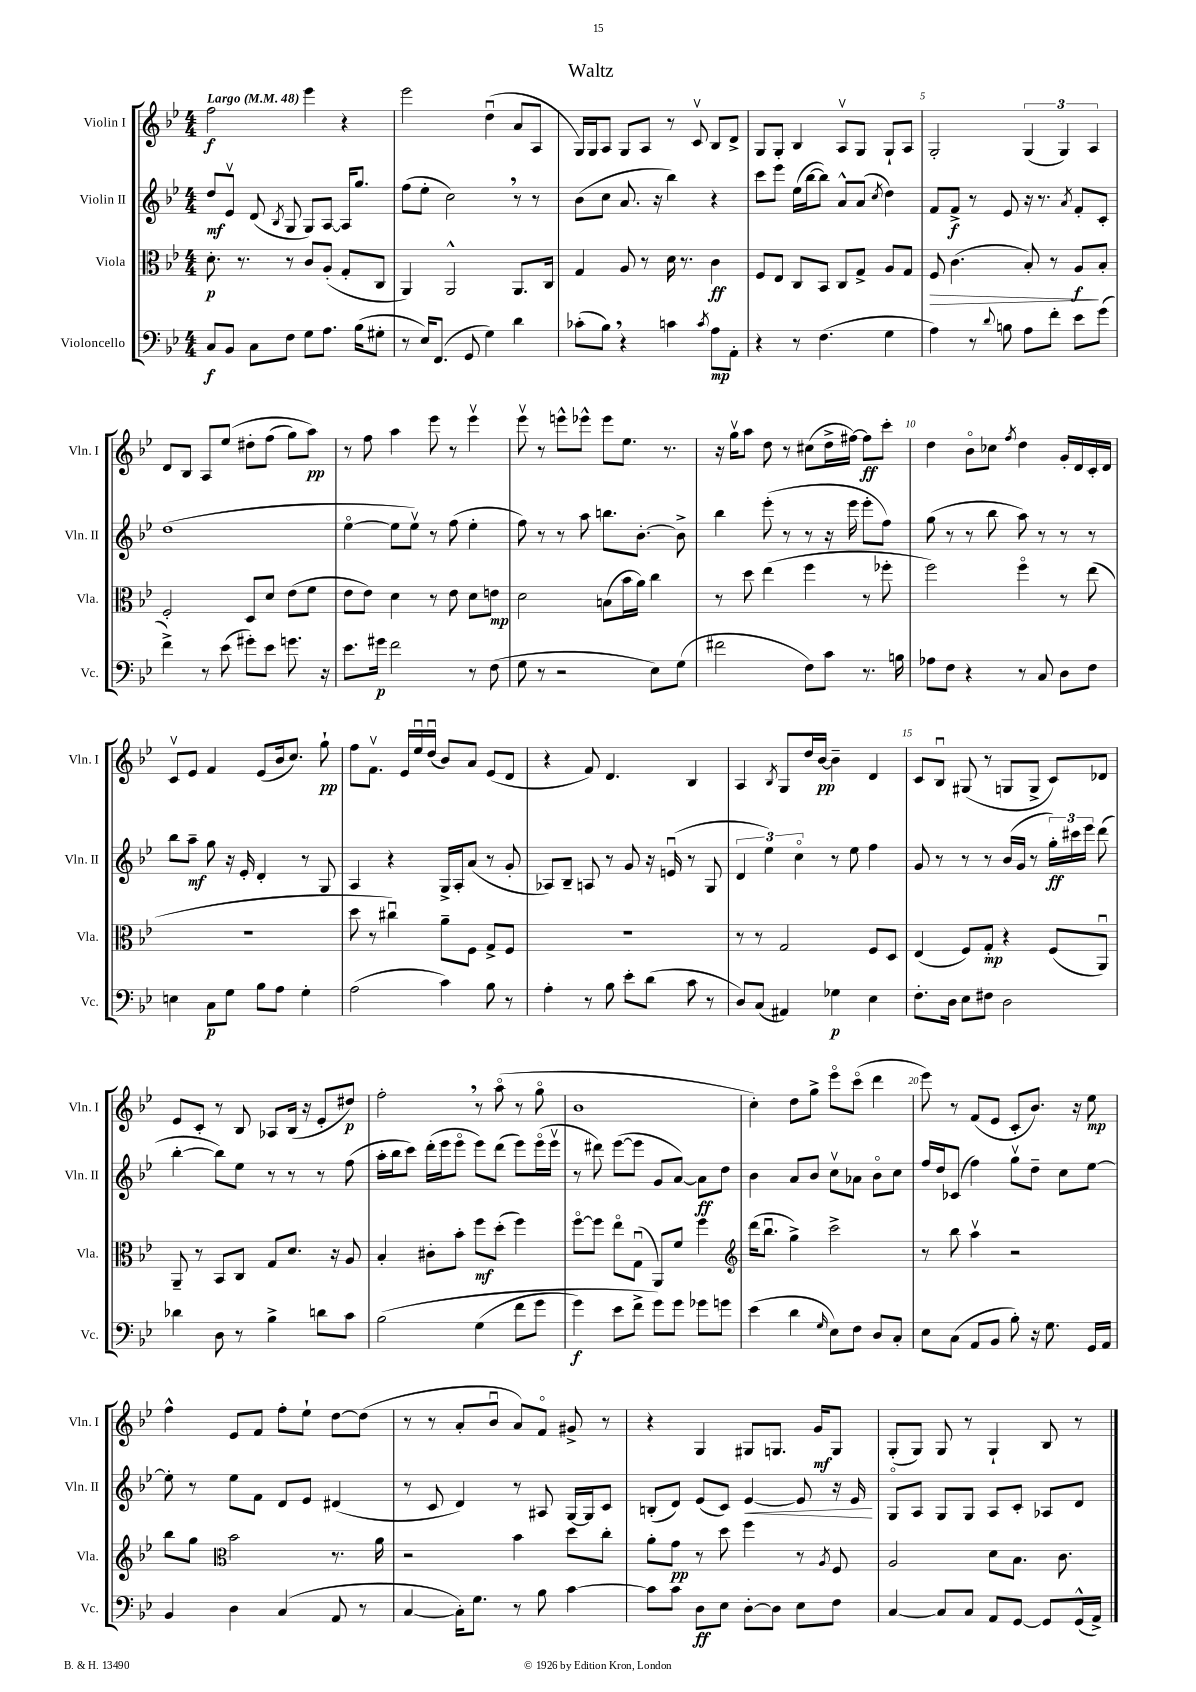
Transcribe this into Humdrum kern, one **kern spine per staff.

**kern	**kern	**kern	**kern
*staff4	*staff3	*staff2	*staff1
*clefF4	*clefC3	*clefG2	*clefG2
*k[b-e-]	*k[b-e-]	*k[b-e-]	*k[b-e-]
*M4/4	*M4/4	*M4/4	*M4/4
*MM48	*MM48	*MM48	*MM48
8C	8.d'	8dd	2ff
8BB-	.	8e-v	.
.	8.r	.	.
8C	.	(8d	.
.	.	8qB-	.
8F	8r	8G	.
8G	8c	8G)	4eee-
8.A	(8A'	[8A	.
.	8G'	16A]	4r
(16B-	.	8.gg	.
8G#'	8C	.	.
=	=	=	=
8r	4AA)	(8ff	2eee-
16E-)	.	8ee-'	.
(8.FF	.	.	.
.	2AA^^	2cc)	.
8GG	.	.	.
4G)	.	.	(4ddu
4d	8.AA	8r	8a
.	.	8r	8A
.	16C	.	.
=	=	=	=
(8c-'	4G	(8b-	16G)
.	.	.	16G
8B-)	.	8cc	8A
4r	8A	8.a	8G
.	8r	.	8A
.	.	16r	.
4c	16d	4bb-)	8r
.	8.r	.	.
.	.	.	8cv
8qc	.	.	.
8A	4c	4r	8B-
8AA'	.	.	8d^
=	=	=	=
4r	8F	8ccc	8G
.	8E-	8eee-	8G'
8r	8C	(16ee-	4B-
.	.	[16bb-	.
(4.F	8BB-	8bb-])	.
.	8C	8a^^	8Av
.	8G^	(8a	8G
.	.	8qcc	.
4G	8A	4dd)	8G`
.	8G	.	8A
=	=	=	=
4A)	8F	8f	2G'
.	(4.c	8f^	.
8r	.	8r	.
8qqd	.	.	.
8B	.	8e-	.
8A	8B-')	16r	(6G
.	.	8.r	.
8f'	8r	.	.
.	.	.	6G)
.	.	8qa	.
8e-	8A	8f'	.
.	.	.	6A
(8g	8B-'	8c'	.
=	=	=	=
4f^)	2F'	(1dd	8d
.	.	.	8B-
8r	.	.	8A
(8e-	.	.	&(8ee-
8g#')	8D	.	8dd#'
8e-	8d	.	(8ff
8.g	(8e-	.	8gg)
.	8f	.	8aa&)
16r	.	.	.
=	=	=	=
8.e-	8e-	[4ee-o	8r
.	8e-)	.	8ff
16g#	.	.	.
2f	4d	8ee-]	4aa
.	.	8ee-v)	.
.	8r	8r	8eee-
.	8e-	(8ff	8r
8r	8d	4ee-'	4eee-v
(8F	8e	.	.
=	=	=	=
8G	2d	8ff)	8eee-v
8r	.	8r	8r
2r	.	8r	8eee^^
.	.	8aa	8eee-^^
.	(8B	8.bb	8eee-
.	16b-	.	8.ee-
.	16a)	[8.b-'	.
8E-)	4cc	.	.
.	.	.	8.r
(8G	.	8b-^]	.
=	=	=	=
2f#	8r	4bb-	16r
.	.	.	16ggv
.	8dd	.	8aa
.	(4ee-	(8eee-'	8dd
.	.	8r	8r
8F)	4ff	8r	(8cc#
8c	.	16r	16dd^
.	.	16eee-	[16ff#)
8.r	8r	8eee-'	8ff#]
.	8ff-'	8ff)	8ccc'
16B	.	.	.
=	=	=	=
8A-	2ff)	(8gg	4dd
8F	.	8r	.
4r	.	8r	8b-o
.	.	8bb-	8cc-
.	.	.	8qff
8r	4ffo	8aa)	4dd
8C	.	8r	.
8D	8r	8r	16g'
.	.	.	16d
8F	(8ee-	8r	16c'
.	.	.	16d
=	=	=	=
4E	1r	8bb-	8cv
.	.	8aa~	8e-
8C	.	8gg	4f
8G	.	16r	.
.	.	16e-'	.
8B-	.	4d'	(8e-
8A	.	.	16b-
.	.	.	8.cc)
4G'	.	8r	.
.	.	8G	8gg`
=	=	=	=
(2A	8dd	4A	8ff
.	8r	.	8.fv
.	4cc#u)	4r	.
.	.	.	16e-
.	.	.	16ee-u
.	.	.	(16ddu
4c)	8a~	16G^	8b-)
.	.	16A'	.
.	8F	(8a	8a
8B-	8G^	8r	(8e-
8r	8F	8g'	8d
=	=	=	=
4A'	1r	8A-)	4r
.	.	8B-~	.
8r	.	8A	8f)
8B-	.	8r	4.d
8e-'	.	8g	.
(8d	.	16r	.
.	.	(16eu	.
8c	.	8r	4B-
8r	.	8G	.
=	=	=	=
8D)	8r	6d	4A
(8C	8r	.	.
.	.	6ee-)	.
.	.	.	8qB-
4AA#)	2G	.	8G
.	.	6cco	.
.	.	.	16dd
.	.	.	[16b-
4G-	.	8r	4b-~]
.	.	8ee-	.
4E-	8F	4ff	4d
.	8D	.	.
=	=	=	=
8.F'	(4E-	8g	8c
.	.	8r	8B-u
16D	.	.	.
8E-	8F)	8r	(8G#
8F#	8G'	8r	8r
2D	4r	(16b-	8G
.	.	16g	.
.	.	8r	8G^
.	(8F	24gg')	8c)
.	.	24ccc#	.
.	.	24eee-	.
.	8AAu)	(8ddd	8d-
=	=	=	=
4d-	8AA~	[4bb-'	8e-
.	8r	.	8c'
8D	8BB-	8bb-])	8r
8r	8C	8ee-	8B-
4B-^	8G	8r	8A-
.	8.d	8r	(16B-
.	.	.	16r
8d	.	8r	8e-'
.	16r	.	.
8c	8A	(8ff	8dd#)
=	=	=	=
&(2B-	4B-'	16aa'	2ff'
.	.	16bb-	.
.	.	8ccc)	.
.	8c#'	(16ddd'	.
.	.	16eee-	.
.	8b-'	8eee-o	.
(4G	8ff	8eee-)	8r
.	(8dd'	(8ddd	(8aao
8f	4ff)	8eee-)	8r
8g	.	(16eee-o	8ggo
.	.	16eee-v	.
=	=	=	=
4g)	[8ffo	8r	1b-
.	8ff]	8ddd#)	.
8e-	8ee-o	([8eee-	.
8f^	(8Gu	8eee-]	.
8g&)	8AA)	8g	.
8g	8f	[8a)	.
8g-	4ff	8a]	.
8g	.	8dd	.
=	=	=	=
*	*clefG2	*	*
(4e-	(16ddd	4b-	4cc')
.	8.bb-u	.	.
4d	4gg^)	8a	8dd
.	.	8b-	8gg^
16qqG	.	.	.
8E-)	2ccc^	8ccv	8eee-o
8F	.	8a-	(8ccco
8D	.	8b-o	4ddd
8C'	.	8cc	.
=	=	=	=
8E-	8r	16ff	8eee-)
.	.	16dd	.
(8C	8bb-	(8c-	8r
8AA	4aav	4ff)	(8f
8BB-	.	.	8e-
8B-')	2r	8ggv	8c'
16r	.	8dd~	8.b-)
8.G	.	.	.
.	.	8cc	.
.	.	.	16r
16GG	.	[8ee-	8ee-
16AA	.	.	.
=	=	=	=
4BB-	8bb-	8ee-']	4ff^^
.	8gg	8r	.
*	*clefC3	*	*
4D	2b-	8ee-	8e-
.	.	8f	8f
(4C	.	8d	8ff'
.	.	8e-	8ee-`
8AA	8.r	(4d#	[8dd
8r	.	.	(8dd]
.	16a	.	.
=	=	=	=
[4C	2r	8r	8r
.	.	8c	8r
16C'])	.	4d)	8a'
8.G	.	.	.
.	.	.	8b-u
8r	4b-	8r	8a)
8B-	.	8A#	8fo
[4c	8dd	[16G	8g#^
.	.	16G]	.
.	8cc'	8c	8r
=	=	=	=
8c]	8a'	(8B'	4r
8c	8g	8d)	.
8D	8r	(8e-	4G
8E-	8dd	8c)	.
[8D'	4ff	[4e-	8G#
8D]	.	.	8.G
8E-	8r	8e-]	.
.	.	.	16g
.	8qA	.	.
8F	8F	16r	8G
.	.	16e-	.
=	=	=	=
[4C	2A	8Go	(8G'
.	.	8A	8G)
8C]	.	8G	8G
8C	.	8G	8r
8AA	8d	8A	4G`
[8GG	8.B-	8c'	.
8GG]	.	8A-	8B-
.	8.c	.	.
(16GG^^	.	8d	8r
16AA^)	.	.	.
==	==	==	==
*-	*-	*-	*-
